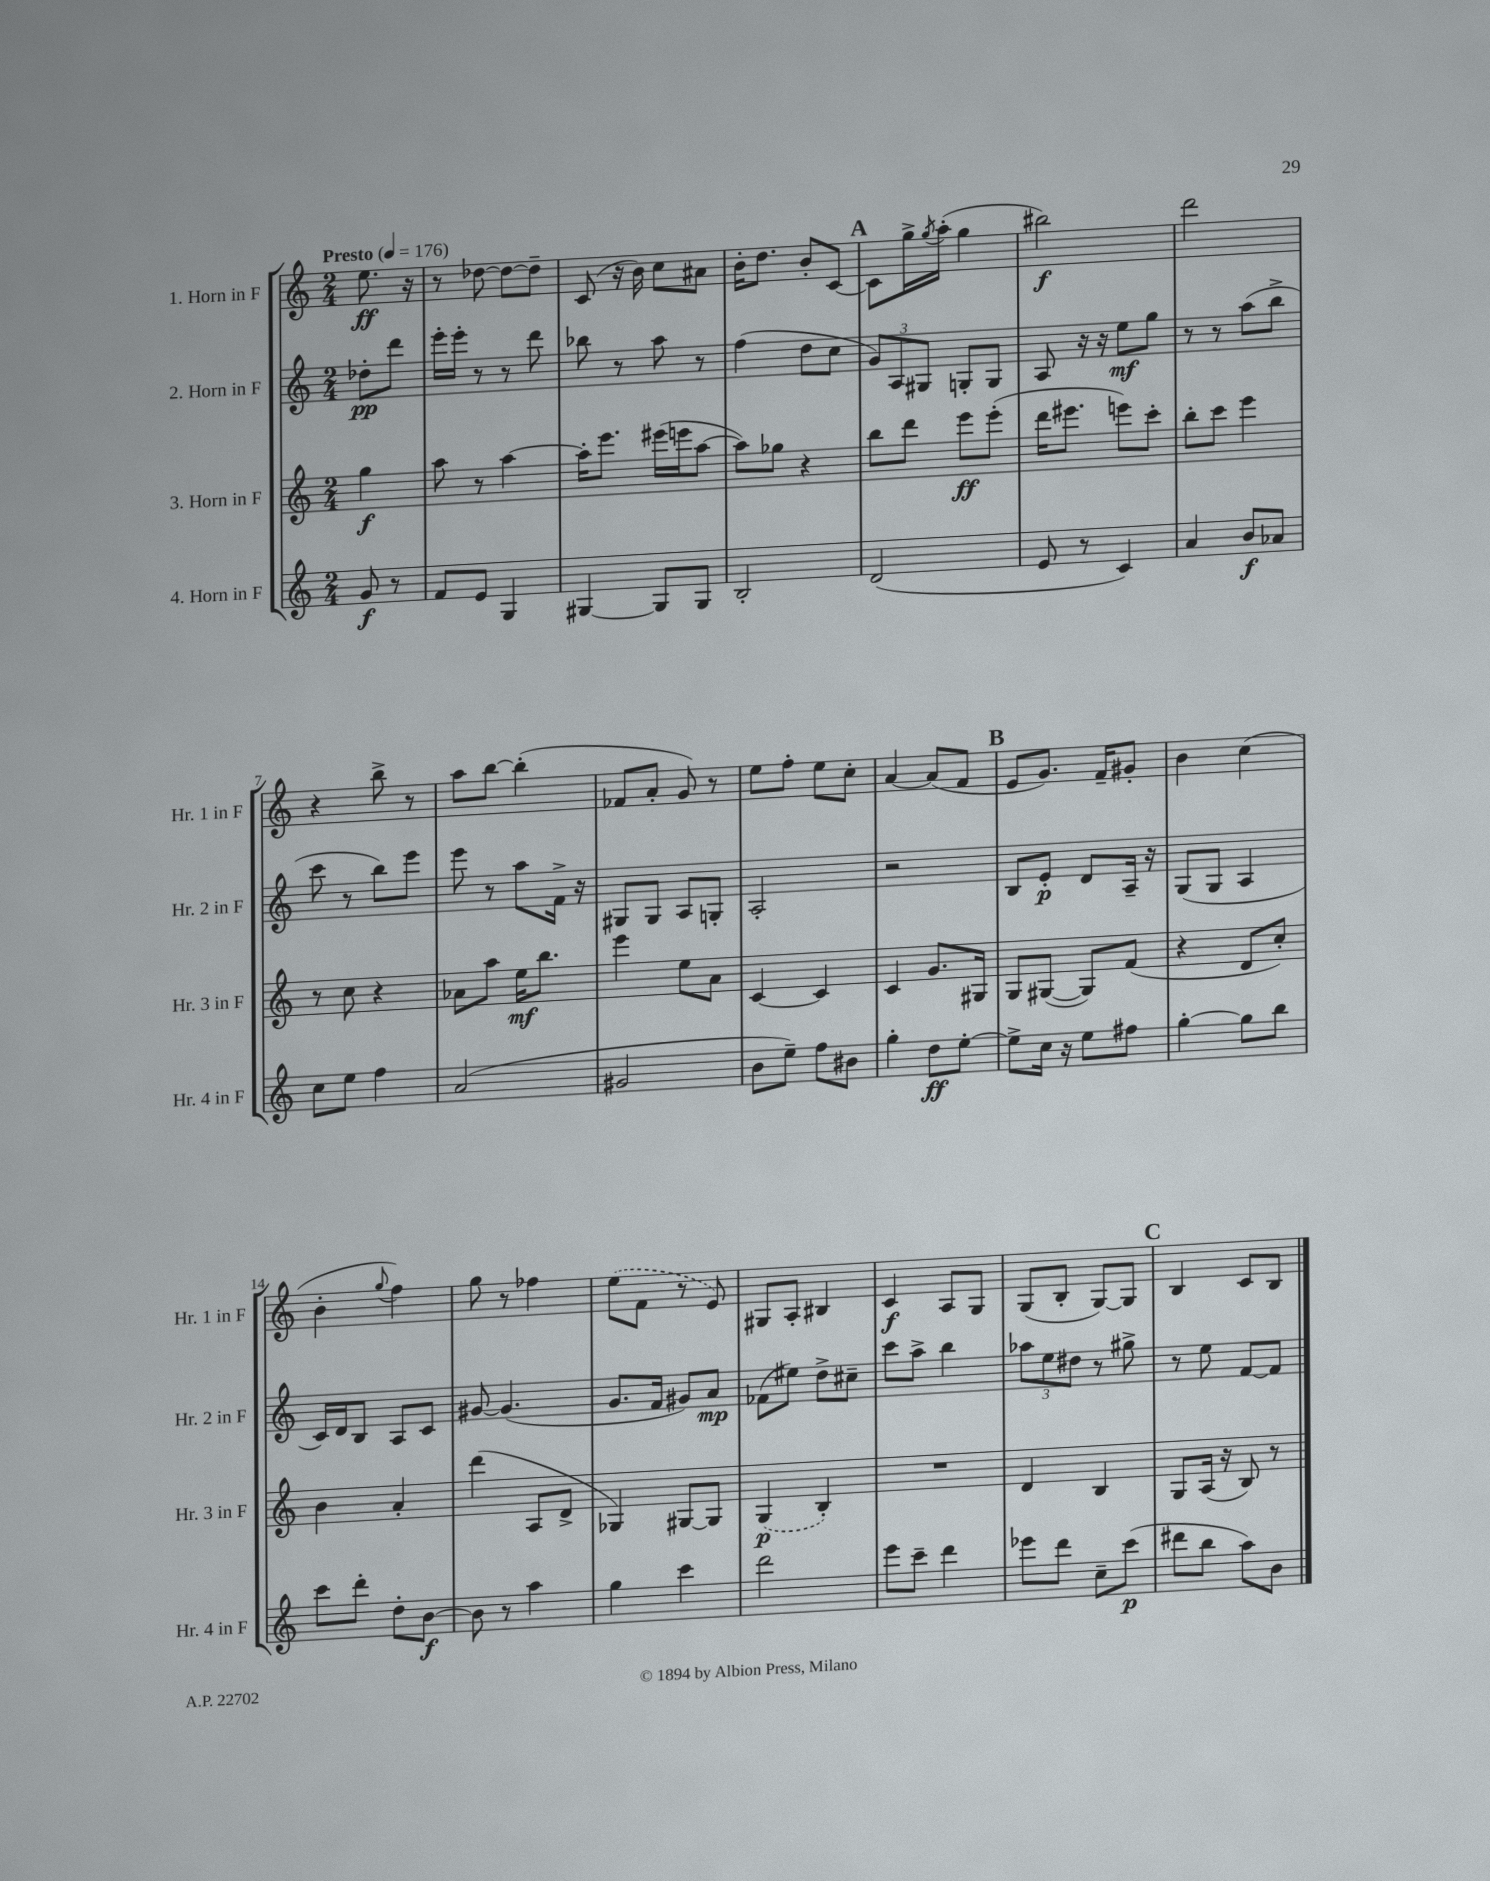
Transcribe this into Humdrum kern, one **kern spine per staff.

**kern	**kern	**kern	**kern
*staff4	*staff3	*staff2	*staff1
*clefG2	*clefG2	*clefG2	*clefG2
*k[]	*k[]	*k[]	*k[]
*M2/4	*M2/4	*M2/4	*M2/4
*MM176	*MM176	*MM176	*MM176
8g/	4gg\	8dd-'\L	8.ee\
8r	.	8ddd\J	.
.	.	.	16r
=	=	=	=
8f/L	8aa\	16eee'\LL	8r
.	.	16eee'\JJ	.
8e/J	8r	8r	[8dd-\
4G/	[4aa\	8r	8dd-\_L
.	.	8ddd\	8dd-~\]J
=	=	=	=
[4G#/	16aa'\]LK	8bb-\	(8c/
.	8.eee\J	.	.
.	.	8r	16r
.	.	.	16b\)
8G#/]L	(16eee#\LL	8aa\	8cc\L
.	16eee\J	.	.
8G#/J	[8aa\J	8r	8a#\J
=	=	=	=
2B'/	8aa\]L)	(4ff\	16b'\LK
.	.	.	8.dd\J
.	8gg-\J	.	.
.	4r	8dd\L	8b'/L
.	.	8cc\J	[8c/J
=	=	=	=
(2d/	8bb\L	12g/L)	8c\]L
.	.	12A/	.
.	8ddd\J	.	16gg^\L
.	.	12G#/J	.
.	.	.	8qgg/
.	.	.	(16aa'\JJ
.	8eee\L	8G'/L	4gg\
.	(8eee'\J	8G/J	.
=	=	=	=
8e/	16ddd\LK	8A/	2bb#\)
.	8.eee#\J	.	.
8r	.	16r	.
.	.	16r	.
4c/)	8eee\L)	8ee\L	.
.	8ccc'\J	8gg\J	.
=	=	=	=
4a/	8bb'\L	8r	2ddd\
.	8ccc\J	8r	.
8b/L	4eee\	(8aa\L	.
8a-/J	.	8bb^\J	.
=	=	=	=
8cc\L	8r	8ccc\	4r
8ee\J	8cc\	8r	.
4ff\	4r	8bb\L)	8bb^\
.	.	8eee\J	8r
=	=	=	=
(2a/	8a-\L	8eee\	8aa\L
.	8aa\J	8r	[8bb\J
.	16ee\LK	8aa\L	(4bb'\]
.	8.bb\J	.	.
.	.	16f^\Jk	.
.	.	16r	.
=	=	=	=
2g#/	4eee\	8G#/L	8f-/L
.	.	8G#/J	8a'/J
.	8ee\L	8A/L	8g/)
.	8a\J	8G'/J	8r
=	=	=	=
8b\L	[4c/	2A'/	8ee\L
8ee~\J)	.	.	8ff'\J
8ff\L	4c/]	.	8ee\L
8b#\J	.	.	8cc'\J
=	=	=	=
4gg'\	4c/	2r	[4a/
8dd\L	8.g/L	.	(8a/]L
[8ee'\J	.	.	8f/J
.	16G#/Jk	.	.
=	=	=	=
8ee^\]L	8G/L	8B/L	8e/L
16cc\Jk	([8G#/J	8e'/J	8.g/J)
16r	.	.	.
8ee\L	8G#/]L)	8d/L	.
.	.	.	16f~/LK
8ff#\J	(8f/J	16A~/Jk	8g#'/J
.	.	16r	.
=	=	=	=
[4gg'\	4r	(8G/L	4b\
.	.	8G/J	.
8gg\]L	8d/L	4A/	(4cc\
8bb\J	8cc'/J)	.	.
=	=	=	=
8ccc\L	4b\	16c/LL)	4b'\
.	.	16d/J	.
8ddd'\J	.	8B/J	.
.	.	.	8qqgg/
8dd'\L	4a'/	8A/L	4ff\)
[8b\J	.	8c/J	.
=	=	=	=
8b\]	(4ddd\	[8g#/	8gg\
8r	.	(4.g#/]	8r
4aa\	8A/L	.	4ff-\
.	8d^/J	.	.
=	=	=	=
4gg\	4G-/)	8.g/L	(8ee\L
.	.	.	8f\J
.	.	16f/Jk	.
4ccc\	[8G#/L	8g#/L)	8r
.	8G#/]J	8a/J	8e/)
=	=	=	=
2ddd\	(4G/	(8f-\L	8G#/L
.	.	8ee#\J)	8A'/J
.	4B'/)	8dd^\L	4B#/
.	.	8cc#~\J	.
=	=	=	=
8eee\L	2r	8ccc\L	4c/
8ccc~\J	.	8aa^\J	.
4ddd\	.	4bb\	8A/L
.	.	.	8G/J
=	=	=	=
8eee-\L	4d/	12aa-\L	(8G/L
.	.	12ee\	.
8ddd\J	.	.	8B'/J
.	.	12dd#\J	.
8cc~\L	4B/	8r	[8G/L)
(8ccc\J	.	8gg#^\	8G/]J
=	=	=	=
8ddd#\L	8G/L	8r	4B/
8bb\J	(16A/Jk	8ee\	.
.	16r	.	.
8aa\L)	8B/)	[8f/L	8c/L
8b\J	8r	8f/]J	8B/J
==	==	==	==
*-	*-	*-	*-
